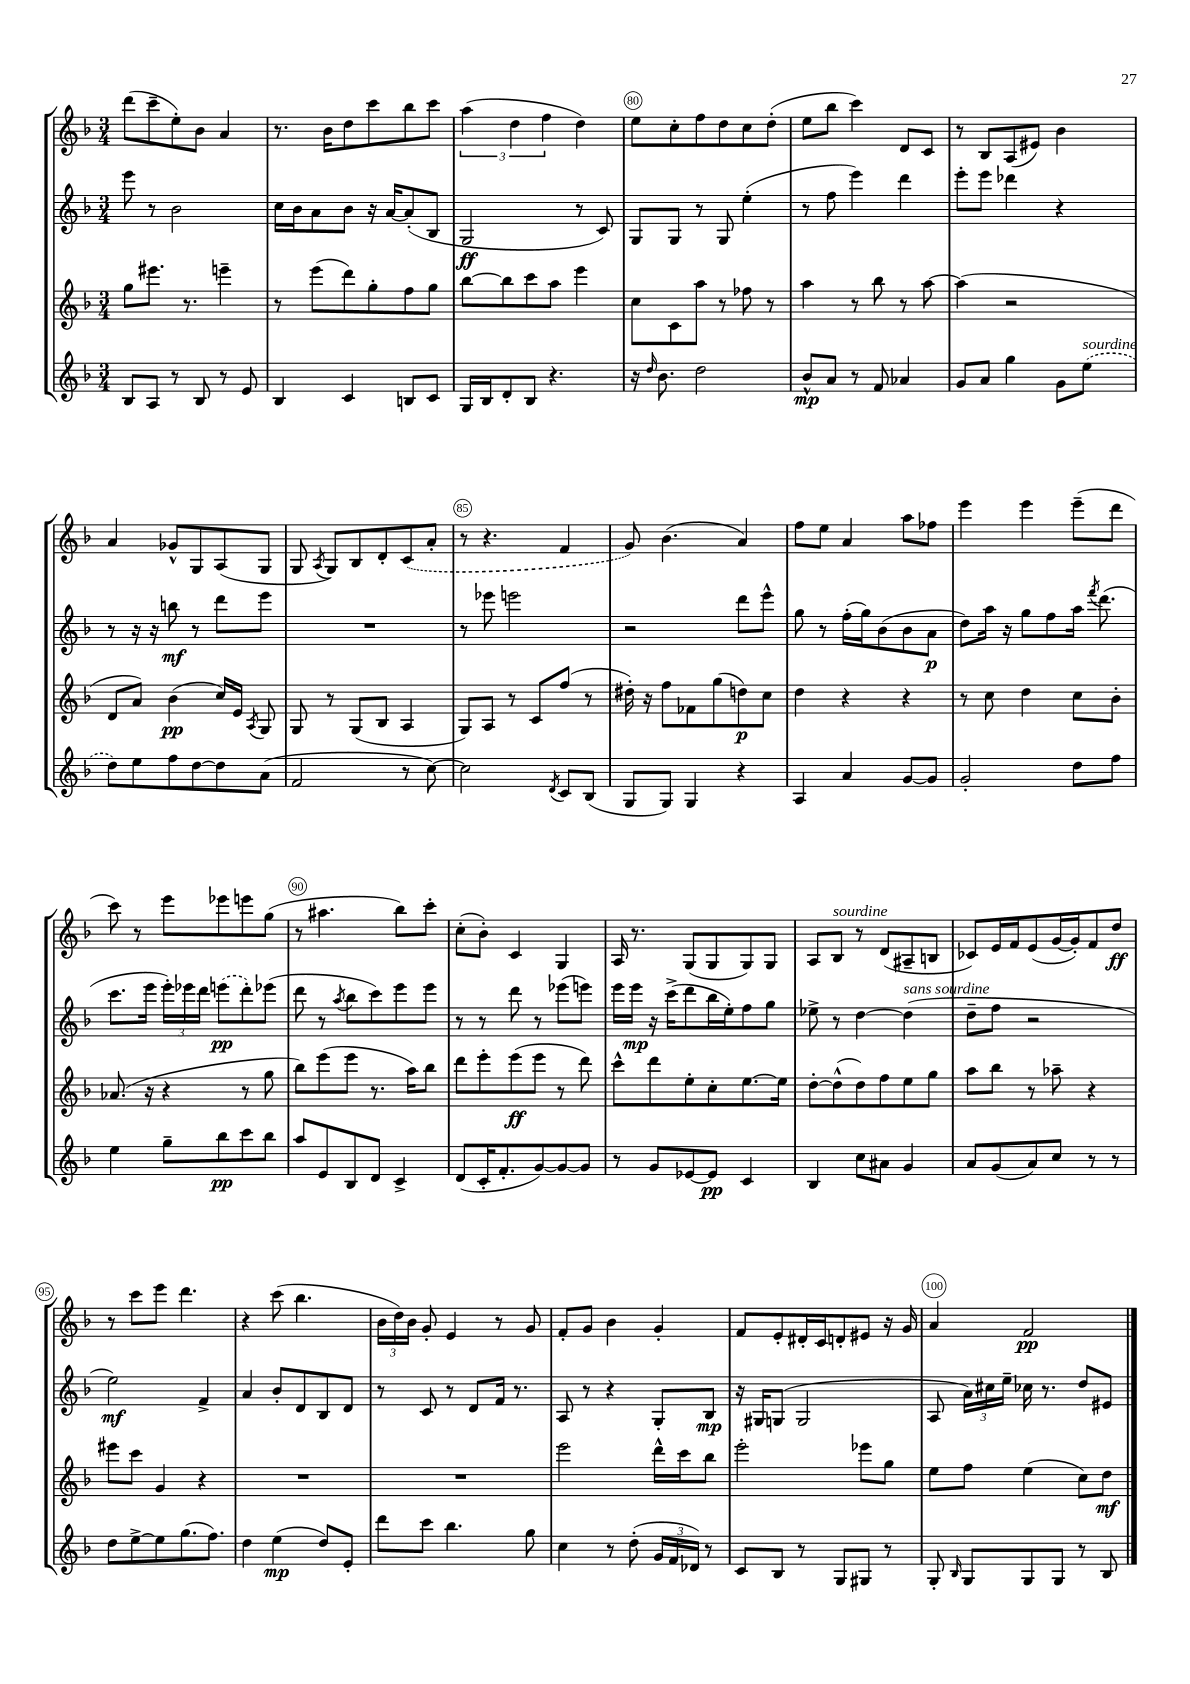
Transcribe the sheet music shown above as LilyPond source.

<<
\new StaffGroup <<
\new Staff = "s0" {
    \clef treble \key f \major \numericTimeSignature \time 3/4
    \autoBeamOff d'''8[( c'''8-- e''8-.) bes'8] a'4 |
    r8. bes'16[ d''8 c'''8 bes''8 c'''8] |
    \tuplet 3/2 { a''4( d''4 f''4 } d''4) |
    e''8[ c''8-. f''8 d''8 c''8 d''8]-.( |
    e''8[ bes''8] c'''4) d'8[ c'8] |
    r8 bes8[ a8( eis'8]) bes'4 |
    a'4 ges'8[-^ g8 a8( g8] |
    g8 \acciaccatura { a8 } g8[) bes8 d'8-. \once \slurDashed c'8( a'8]-. |
    r8 r4. f'4 |
    g'8) bes'4.( a'4) |
    f''8[ e''8] a'4 a''8[ fes''8] |
    e'''4 e'''4 e'''8[--( d'''8] |
    c'''8) r8 e'''8[ ees'''8 e'''8 g''8]( |
    r8 ais''4. bes''8[) c'''8]-. |
    c''8[-.( bes'8]-.) c'4 g4 |
    a16 r8. g8[( g8 g8) g8] |
    a8[ bes8]^\markup { \italic "sourdine" } r8 d'8[( ais8-- b8] |
    ces'8[) e'16 f'16 e'8( g'16~ g'16-.) f'8 d''8]\ff |
    r8 c'''8[ e'''8] d'''4. |
    r4 c'''8( bes''4. |
    \tuplet 3/2 { bes'16[ d''16) bes'16] } g'8-. e'4 r8 g'8 |
    f'8[-. g'8] bes'4 g'4-. |
    f'8[ e'8-. dis'16-. c'16 d'8-. eis'8] r16 g'16 |
    a'4 f'2\pp \bar "|." |
}
\new Staff = "s1" {
    \clef treble \key f \major \numericTimeSignature \time 3/4
    \autoBeamOff e'''8 r8 bes'2 |
    c''16[ bes'16 a'8 bes'8] r16 a'16[~ a'8-.( bes8] |
    g2\ff r8 c'8) |
    g8[ g8] r8 g8 e''4-.( |
    r8 f''8 e'''4) d'''4 |
    e'''8[-. e'''8] des'''4 r4 |
    r8 r16 r16 b''8\mf r8 d'''8[ e'''8] |
    R2. |
    r8 ees'''8 e'''2 |
    r2 d'''8[ e'''8]-^ |
    g''8 r8 f''16[-.( g''16) bes'8( bes'8 a'8]\p |
    d''8[) a''16] r16 g''8[ f''8 a''16] \acciaccatura { f'''8 } d'''8.( |
    c'''8.[ e'''16] \tuplet 3/2 { e'''16[-.) ees'''16 d'''16] } \once \slurDashed e'''8[\pp( d'''8-.) ees'''8]( |
    d'''8 r8 \acciaccatura { a''8 } bes''8[ c'''8) e'''8 e'''8] |
    r8 r8 d'''8 r8 ees'''8[( e'''8]) |
    e'''16[ e'''16]\mp r16 c'''16[->( d'''8 bes''16 e''16-.) f''8 g''8] |
    ees''8-> r8 d''4~ d''4^\markup { \italic "sans sourdine" }( |
    d''8[-- f''8] r2 |
    e''2\mf) f'4-> |
    a'4 bes'8[-. d'8 bes8 d'8] |
    r8 c'8 r8 d'8[ f'16] r8. |
    a8 r8 r4 g8[-. bes8]\mp |
    r16 gis16[ g8]( g2 |
    a8 \tuplet 3/2 { a'16[) cis''16 e''16]-- } ces''16 r8. d''8[ eis'8] \bar "|." |
}
\new Staff = "s2" {
    \clef treble \key f \major \numericTimeSignature \time 3/4
    \autoBeamOff g''8[ eis'''8.] r8. e'''4-- |
    r8 e'''8[( d'''8) g''8-. f''8 g''8] |
    bes''8[~ bes''8 c'''8 a''8] e'''4 |
    c''8[ c'8 a''8] r8 fes''8 r8 |
    a''4 r8 bes''8 r8 a''8~ |
    a''4( r2 |
    d'8[ a'8]) bes'4\pp( c''16[) e'16] \acciaccatura { a8 } g8 |
    g8 r8 g8[( bes8] a4 |
    g8[) a8] r8 c'8[ f''8]( r8 |
    dis''16-.) r16 f''8[ fes'8 g''8( d''8\p) c''8] |
    d''4 r4 r4 |
    r8 c''8 d''4 c''8[ bes'8]-. |
    aes'8.( r16 r4 r8 g''8 |
    bes''8[) e'''8( e'''8] r8. a''16[) bes''8] |
    d'''8[ e'''8-. e'''8\ff( e'''8] r8 d'''8) |
    c'''8[-^ d'''8 e''8-. c''8-. e''8.~ e''16] |
    d''8[~-. d''8-^( d''8) f''8 e''8 g''8] |
    a''8[ bes''8] r8 aes''8-- r4 |
    eis'''8[ c'''8] g'4 r4 |
    R2. |
    R2. |
    e'''2 d'''16[-^ c'''16 bes''8] |
    e'''2-. ees'''8[ g''8] |
    e''8[ f''8] e''4( c''8[) d''8]\mf \bar "|." |
}
\new Staff = "s3" {
    \clef treble \key f \major \numericTimeSignature \time 3/4
    \autoBeamOff bes8[ a8] r8 bes8 r8 e'8 |
    bes4 c'4 b8[ c'8] |
    g16[ bes16 d'8-. bes8] r4. |
    r16 \grace { d''16 } bes'8. d''2 |
    bes'8[-^\mp a'8] r8 f'8 aes'4 |
    g'8[ a'8] g''4 g'8[ \once \slurDashed e''8]^\markup { \italic "sourdine" }( |
    d''8[) e''8 f''8 d''8~ d''8 a'8]( |
    f'2 r8 c''8~) |
    c''2 \acciaccatura { d'8 } c'8[ bes8]( |
    g8[ g8]) g4 r4 |
    a4 a'4 g'8[~ g'8] |
    g'2-. d''8[ f''8] |
    e''4 g''8[-- bes''8\pp c'''8 bes''8] |
    a''8[ e'8 bes8 d'8] c'4-> |
    d'8[( c'16-. f'8.-. g'8~) g'8~ g'8] |
    r8 g'8[ ees'8~ ees'8]\pp c'4 |
    bes4 c''8[ ais'8] g'4 |
    a'8[ g'8( a'8) c''8] r8 r8 |
    d''8[ e''8~-> e''8 g''8.( f''8.]) |
    d''4 e''4\mp( d''8[) e'8]-. |
    d'''8[ c'''8] bes''4. g''8 |
    c''4 r8 d''8-.( \tuplet 3/2 { g'16[ f'16 des'16]) } r8 |
    c'8[ bes8] r8 g8[ gis8] r8 |
    g8-. \grace { bes16 } g8[ g8 g8] r8 bes8 \bar "|." |
}
>>
>>
\layout { \context { \Score currentBarNumber = #77 \override BarNumber.break-visibility = ##(#f #t #t) barNumberVisibility = #(every-nth-bar-number-visible 5) \override BarNumber.stencil = #(make-stencil-circler 0.1 0.3 ly:text-interface::print) } }
